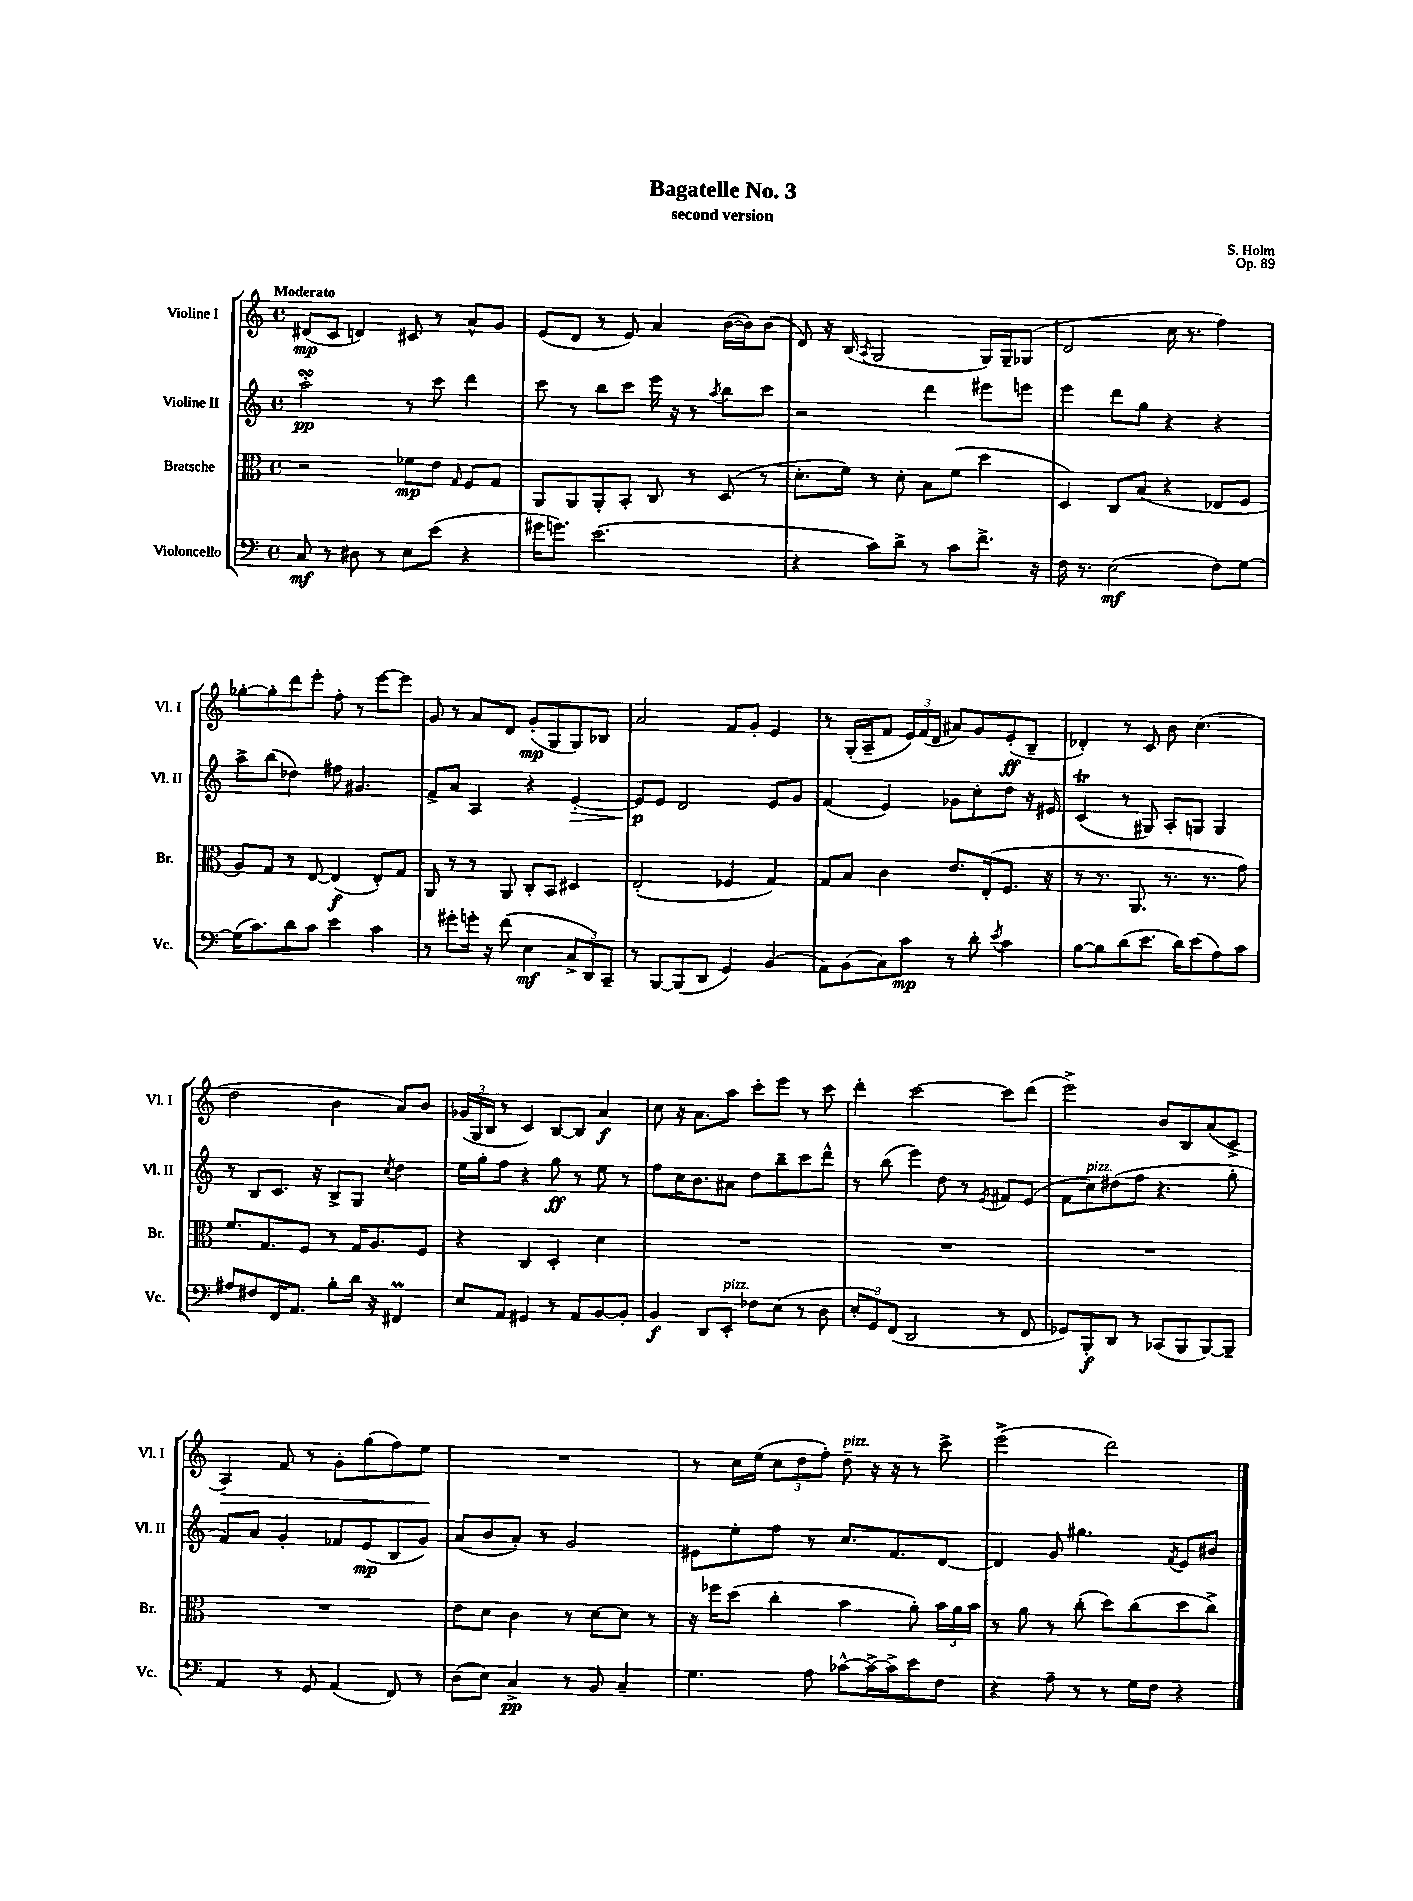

**kern	**dynam	**kern	**dynam	**kern	**dynam	**kern	**dynam
*part4	*part4	*part3	*part3	*part2	*part2	*part1	*part1
*staff4	*staff4	*staff3	*staff3	*staff2	*staff2	*staff1	*staff1
*I"Violoncello	*	*I"Bratsche	*	*I"Violine II	*	*I"Violine I	*
*I'Vc.	*	*I'Br.	*	*I'Vl. II	*	*I'Vl. I	*
*clefF4	*	*clefC3	*	*clefG2	*	*clefG2	*
*k[]	*	*k[]	*	*k[]	*	*k[]	*
*M4/4	*	*M4/4	*	*M4/4	*	*M4/4	*
*met(c)	*	*met(c)	*	*met(c)	*	*met(c)	*
=1	=1	=1	=1	=1	=1	=1	=1
!	!	!	!	!	!	!LO:TX:a:B:t=Moderato	!
8C/	mf	2r	.	2aasSSS'\	pp	(8d#X/L	mp
8r	.	.	.	.	.	8c/J	.
8D#X\	.	.	.	.	.	4dn/)	.
8r	.	.	.	.	.	.	.
8E\L	.	8f-X\L	mp	8r	.	8c#X/	.
(8e\J	.	8e\J	.	8ccc\	.	8r	.
.	.	16qqG/	.	.	.	.	.
4r	.	8F/L	.	4ddd\	.	8a^^/L	.
.	.	8G/J	.	.	.	8g/J	.
=2	=2	=2	=2	=2	=2	=2	=2
16g#X\KL	.	8AA/L	.	8ccc\	.	(8e/L	.
8.gn\J)	.	.	.	.	.	.	.
.	.	8AA/	.	8r	.	8d/J	.
(2.e\	.	8AA'/	.	8bb\L	.	8r	.
.	.	8BB'/J	.	8ccc\J	.	8e/)	.
.	.	8C/	.	16eee\	.	4a/	.
.	.	.	.	16r	.	.	.
.	.	8r	.	8r	.	.	.
.	.	.	.	8qaa/	.	.	.
.	.	(8D/	.	8bb\L	.	([16b\LL	.
.	.	.	.	.	.	16b\J])	.
.	.	8r	.	8ccc\J	.	(8b\J	.
=3	=3	=3	=3	=3	=3	=3	=3
4r	.	8.d'\L	.	2r	.	8d/)	.
.	.	.	.	.	.	16r	.
.	.	16f\Jk)	.	.	.	(16B/	.
.	.	.	.	.	.	8qA/	.
8c\L)	.	8r	.	.	.	2G/	.
8d^\J	.	8d'\	.	.	.	.	.
8r	.	8B\L	.	4ddd\	.	.	.
8c\L	.	(8f\J	.	.	.	.	.
8.f^\J	.	4dd\	.	8eee#X\L	.	16G/LL)	.
.	.	.	.	.	.	16G~/J	.
.	.	.	.	8eeen\J	.	(8G-X/J	.
16r	.	.	.	.	.	.	.
=4	=4	=4	=4	=4	=4	=4	=4
16F\	.	4D/)	.	4eee\	.	2d/	.
8.r	.	.	.	.	.	.	.
(2E\	mf	8C/L	.	8ddd\L	.	.	.
.	.	(8B/J	.	8gg\J	.	.	.
.	.	4r	.	4r	.	16cc\	.
.	.	.	.	.	.	8.r	.
8F\L)	.	8E-X/L	.	4r	.	4ff\)	.
[8G\J	.	8F/J	.	.	.	.	.
!!LO:LB:g=z
=5	=5	=5	=5	=5	=5	=5	=5
(16G\KL]	.	8A/L)	.	8aa^\L	.	[8gg-X'\L	.
8.c\)	.	.	.	.	.	.	.
.	.	8G/J	.	(8bb\J	.	8gg-'\]	.
8d\	.	8r	.	4dd-X\)	.	8ddd\	.
8c\J	.	[8E/	.	.	.	8eee'\J	.
4e\	.	(4E/]	f	8ff#X\	.	8ff'\	.
.	.	.	.	4.g#X/	.	8r	.
4c\	.	8E'/L)	.	.	.	[8eee\L	.
.	.	8G/J	.	.	.	8eee\J]	.
=6	=6	=6	=6	=6	=6	=6	=6
8r	.	8AA/	.	8f^/L	.	8g/	.
8g#X'\L	.	8r	.	8a/J	.	8r	.
16gn'\Jk	.	8r	.	4A/	.	8a/L	.
16r	.	.	.	.	.	.	.
(8f\	.	8AA/	.	.	.	8d/J	.
4E\	mf	8C'/L	.	4r	.	(8g'/L	mp
.	.	8BB/J	.	.	.	8G/	.
!	!	!	!	!	!LO:HP:b	!	!
12C^/L	.	4D#X/	.	[4e'/	>	8G/)	.
12DD/)	.	.	.	.	.	.	.
.	.	.	.	.	.	8B-X/J	.
12CC~/J	.	.	.	.	.	.	.
=7	=7	=7	=7	=7	=7	=7	=7
8r	.	(2E'/	.	8e/L]	p	2a/	.
[8BBB/L	.	.	.	8e/J	]	.	.
(8BBB/]	.	.	.	2d/	.	.	.
8DD/J	.	.	.	.	.	.	.
4GG/)	.	4F-X/	.	.	.	8f/L	.
.	.	.	.	.	.	8g'/J	.
(4BB/	.	4G/)	.	8e/L	.	4e/	.
.	.	.	.	8g/J	.	.	.
=8	=8	=8	=8	=8	=8	=8	=8
8AA\L)	.	8G/L	.	(4f/	.	8r	.
(8BB\	.	8B/J	.	.	.	(16G'/LL	.
.	.	.	.	.	.	16A~/J	.
8C\)	.	4c\	.	4e/)	.	8f/J	.
8c\J	mp	.	.	.	.	24e/LL)	.
.	.	.	.	.	.	(24f/	.
.	.	.	.	.	.	24d/JJ	.
8r	.	8.e/L	.	8g-X\L	.	8a#X/L)	.
8d'\	.	.	.	8cc'\	.	8g/	.
.	.	(16E'/k	.	.	.	.	.
8qe/	.	.	.	.	.	.	.
4c\	.	8.F/J	.	8dd\J	.	(8e'/	ff
.	.	.	.	16r	.	8B~/J	.
.	.	16r	.	16e#X/	.	.	.
=9	=9	=9	=9	=9	=9	=9	=9
[8B\L	.	8r	.	(4cT/	.	4d-X'/)	.
8B\]	.	8.r	.	.	.	.	.
(8d\	.	.	.	8r	.	8r	.
.	.	8.AA/	.	.	.	.	.
8.e\J	.	.	.	8G#X/)	.	8c/	.
.	.	8.r	.	8A'/L	.	8b\	.
16d\KL)	.	.	.	.	.	.	.
(8e\	.	.	.	8Gn/J	.	(4.cc\	.
.	.	8.r	.	.	.	.	.
8A\)	.	.	.	4G/	.	.	.
8c\J	.	8g\)	.	.	.	.	.
!!LO:LB:g=z
=10	=10	=10	=10	=10	=10	=10	=10
8A#X/L	.	8.f/L	.	8r	.	2dd\	.
8F#X/	.	.	.	8B/L	.	.	.
.	.	8.G/	.	.	.	.	.
16FF/K	.	.	.	8.c/J	.	.	.
8.AA/J	.	.	.	.	.	.	.
.	.	8F/J	.	.	.	.	.
.	.	.	.	16r	.	.	.
8B'\L	.	8r	.	8B^/L	.	4b\	.
16d\Jk	.	16G/KL	.	8G/J	.	.	.
16r	.	8.A/	.	.	.	.	.
.	.	.	.	8qcc/	.	.	.
4FF#Xm/	.	.	.	4dd\	.	8a/L)	.
.	.	8F/J	.	.	.	8b/J	.
=11	=11	=11	=11	=11	=11	=11	=11
8E/L	.	4r	.	16ee\LL	.	(24g-X/LL	.
.	.	.	.	.	.	24G/	.
.	.	.	.	16gg'\J	.	.	.
.	.	.	.	.	.	24B/JJ	.
8AA/J	.	.	.	8ff\J	.	8r	.
4GG#X/	.	4C/	.	4r	.	4c/)	.
8r	.	4D'/	.	8gg\	ff	[8B/L	.
8AA/L	.	.	.	8r	.	8B/J]	.
[8BB/	.	4d\	.	8ee\	.	4a/	f
8BB'/J]	.	.	.	8r	.	.	.
=12	=12	=12	=12	=12	=12	=12	=12
4BB/	f	1r	.	8ff\L	.	8cc\	.
.	.	.	.	16cc\K	.	16r	.
.	.	.	.	8.b\	.	8.a\L	.
8DD/L	.	.	.	.	.	.	.
!LO:TX:a:i:t=pizz.	!	!	!	!	!	!	!
8EE'/J	.	.	.	8a#X\J	.	8aa\J	.
8F-X\L	.	.	.	8dd\L	.	8ccc'\L	.
(8E\J	.	.	.	8bb~\	.	8eee\J	.
8r	.	.	.	8ccc\	.	8r	.
8D\	.	.	.	8ddd^^\J	.	8ccc\	.
=13	=13	=13	=13	=13	=13	=13	=13
12E'/L	.	1r	.	8r	.	4ddd'\	.
12GG/)	.	.	.	.	.	.	.
.	.	.	.	(8bb\	.	.	.
(12FF/J	.	.	.	.	.	.	.
2DD/	.	.	.	4eee\)	.	[2ccc\	.
.	.	.	.	8dd\	.	.	.
.	.	.	.	8r	.	.	.
.	.	.	.	8qe/	.	.	.
8r	.	.	.	8f#X/L	.	8ccc\L]	.
8FF/	.	.	.	(8e/J	.	(8ddd\J	.
=14	=14	=14	=14	=14	=14	=14	=14
8GG-X/L)	.	1r	.	8f\L	.	2eee^\)	.
!	!	!	!	!LO:TX:a:i:t=pizz.	!	!	!
8BBB'/	f	.	.	8cc\)	.	.	.
8DD/J	.	.	.	(8dd#X\	.	.	.
8r	.	.	.	8ff\J	.	.	.
(8CC-X/L	.	.	.	4.r	.	8b/L	.
8BBB/	.	.	.	.	.	8B/	.
[8BBB/)	.	.	.	.	.	(8a/	.
8BBB~/J]	.	.	.	8gg'\	.	8c^/J	.
!!LO:LB:g=z
=15	=15	=15	=15	=15	=15	=15	=15
!	!	!	!	!	!	!	!LO:HP:b
4AA/	.	1r	.	8f/L)	.	4A/)	>
.	.	.	.	8a/J	.	.	.
8r	.	.	.	4g'/	.	8f/	.
8GG/	.	.	.	.	.	8r	.
(4AA/	.	.	.	8f-X/L	.	8g'\L	.
.	.	.	.	(8e/	mp	(8gg\	.
8FF/)	.	.	.	8B/	.	8ff\)	.
8r	.	.	.	8g/J)	.	8ee\J	.
.	.	.	.	.	.	.	]
=16	=16	=16	=16	=16	=16	=16	=16
(8D\L	.	8e\L	.	(8a/L	.	1r	.
8E\J)	.	8d\J	.	8b/	.	.	.
4C^/	pp	4c\	.	8a'/J)	.	.	.
.	.	.	.	8r	.	.	.
8r	.	8r	.	2g/	.	.	.
8BB/	.	[8d\L	.	.	.	.	.
4C~/	.	8d\J]	.	.	.	.	.
.	.	8r	.	.	.	.	.
=17	=17	=17	=17	=17	=17	=17	=17
4.G\	.	16r	.	8e#X\L	.	8r	.
.	.	16ff-X\KL	.	.	.	.	.
.	.	(8dd\J	.	8ee'\	.	16cc\LL	.
.	.	.	.	.	.	(16ee\JJ	.
.	.	4cc'\	.	8ff\J	.	12cc\L	.
.	.	.	.	.	.	12dd\	.
8A\	.	.	.	8r	.	.	.
.	.	.	.	.	.	12ff'\J)	.
!	!	!	!	!	!	!LO:TX:a:i:t=pizz.	!
[8c-X^^\L	.	4b\	.	8.cc/L	.	8dd~\	.
16c-^\L_	.	.	.	.	.	16r	.
16c-^\J]	.	.	.	8.f/	.	16r	.
8e\	.	8a'\)	.	.	.	8r	.
8F\J	.	24b\LL	.	[8d/J	.	8ccc^\	.
.	.	24a\	.	.	.	.	.
.	.	24b\JJ	.	.	.	.	.
=18	=18	=18	=18	=18	=18	=18	=18
4r	.	8r	.	4d/]	.	(2eee^\	.
.	.	8a\	.	.	.	.	.
8A~\	.	8r	.	8g/	.	.	.
8r	.	(8cc'\	.	4.gg#X\	.	.	.
8r	.	8dd\L)	.	.	.	2ddd\)	.
16G\LL	.	(8cc\	.	.	.	.	.
16F\JJ	.	.	.	.	.	.	.
.	.	.	.	8qf/	.	.	.
4r	.	8dd\	.	8e/L	.	.	.
.	.	8cc^\J)	.	8b#X/J	.	.	.
==	==	==	==	==	==	==	==
*-	*-	*-	*-	*-	*-	*-	*-
